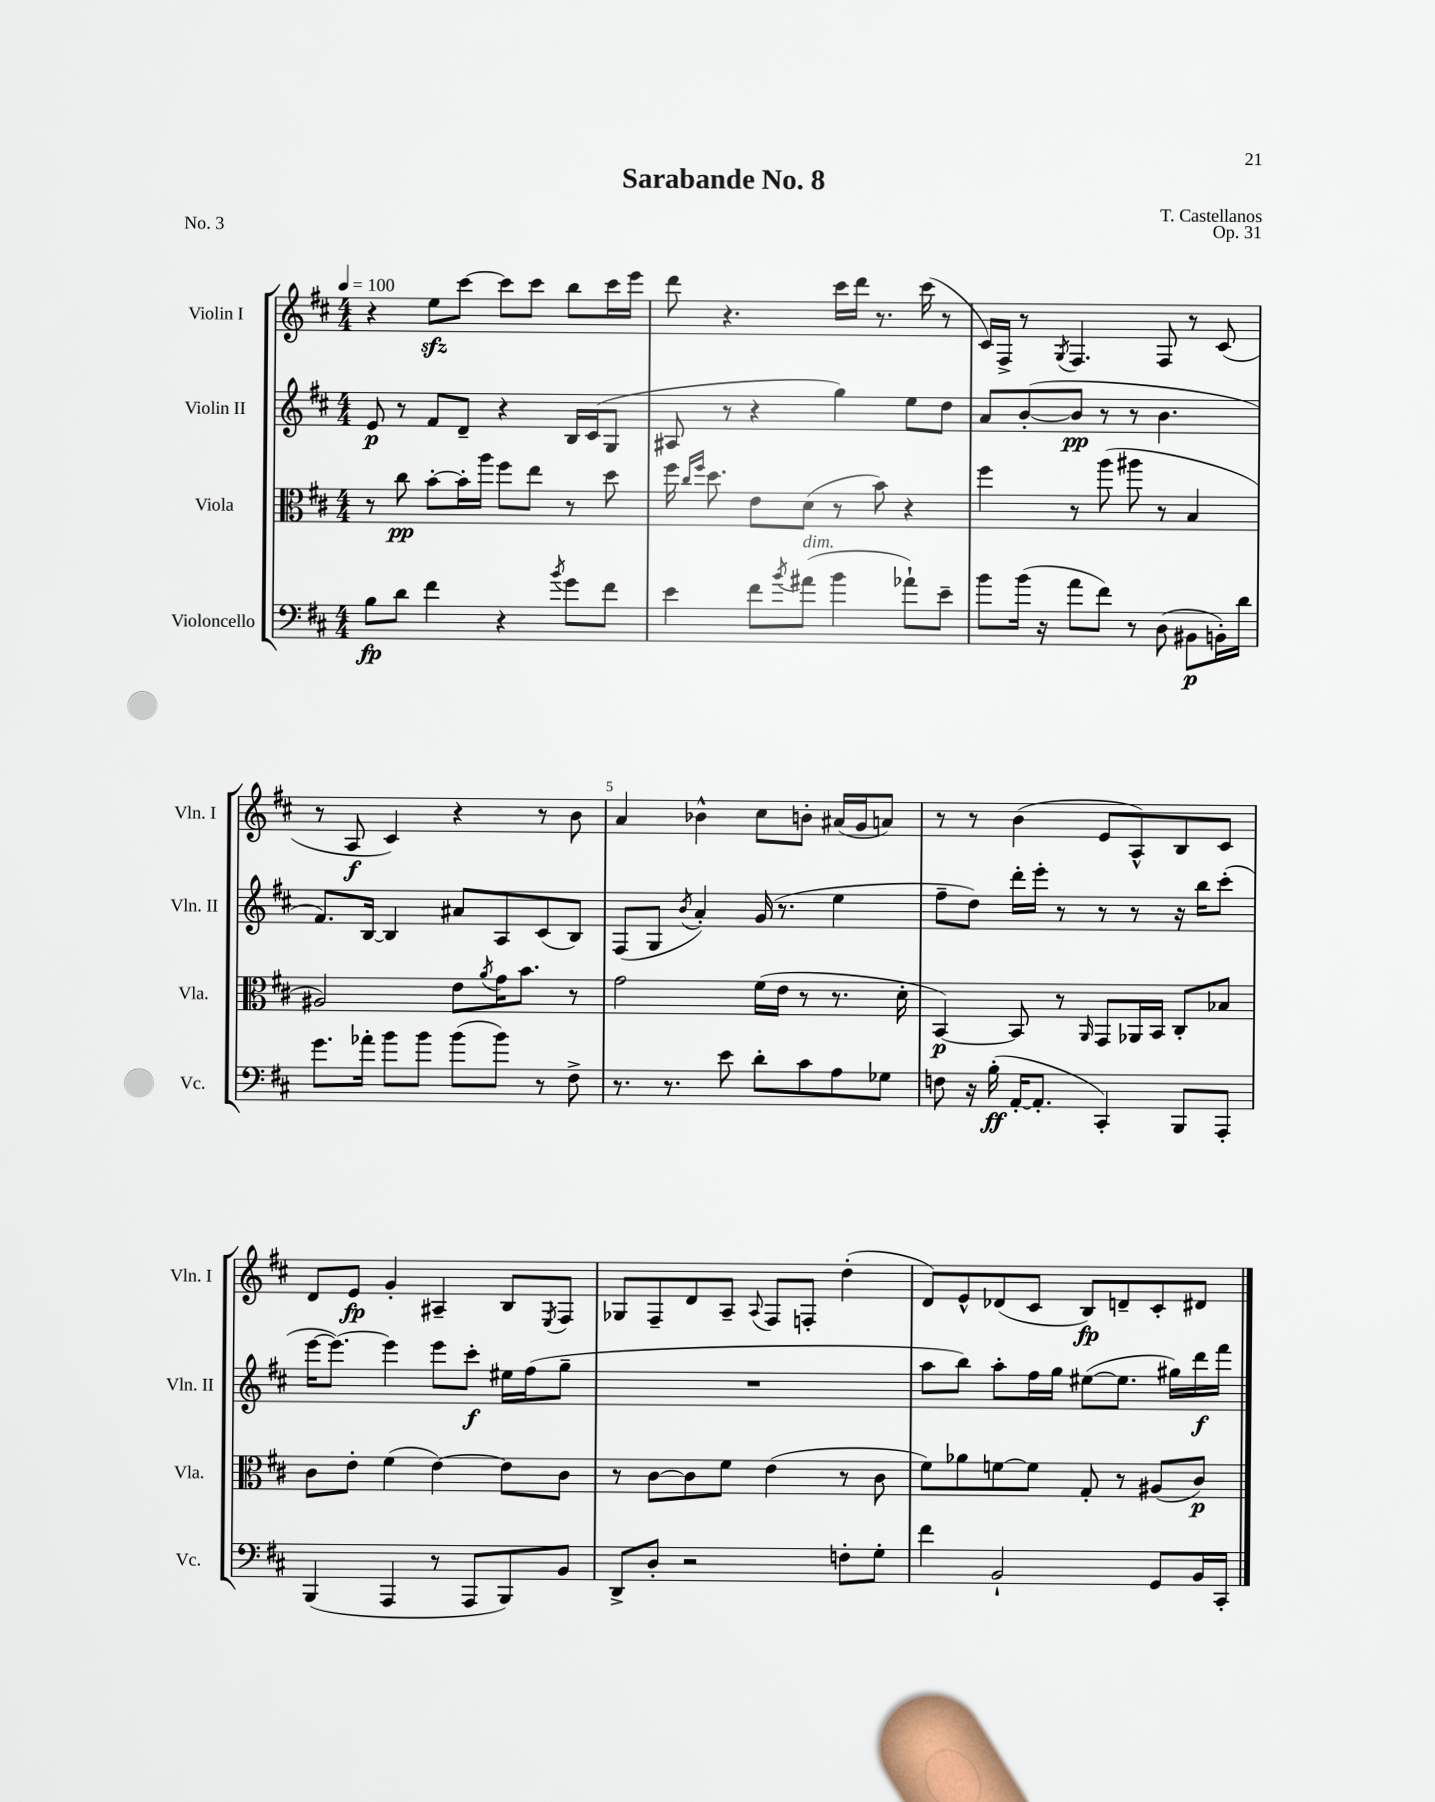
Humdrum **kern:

**kern	**kern	**kern	**kern
*staff4	*staff3	*staff2	*staff1
*clefF4	*clefC3	*clefG2	*clefG2
*k[f#c#]	*k[f#c#]	*k[f#c#]	*k[f#c#]
*M4/4	*M4/4	*M4/4	*M4/4
*MM100	*MM100	*MM100	*MM100
8B\L	8r	8e/	4r
8d\J	8cc#\	8r	.
4f#\	[8b'\L	8f#/L	8ee\L
.	16b'\]L	8d~/J	[8ccc#\J
.	16aa\JJ	.	.
4r	8ff#\L	4r	8ccc#\]L
.	8ee\J	.	8ccc#\J
8qb/	.	.	.
8g\L	8r	16B/LL	8bb\L
.	.	(16c#/J	.
8f#\J	8dd\	8G/J	16ccc#\L
.	.	.	16eee\JJ
=	=	=	=
4e\	16ff#\	8A#/	8ddd\
.	16qqcc#/LL	.	.
.	16qqff#/JJ	.	.
.	8.dd\	.	.
.	.	8r	4.r
8f#\L	8e\L	4r	.
8qb/	.	.	.
(8a#\J	(8d\J	.	.
4b\	8r	4gg\)	16ccc#\LL
.	.	.	16ddd\JJ
.	8b\)	.	8.r
8a-`\L)	4r	8ee\L	.
.	.	.	(16ccc#\
8e~\J	.	8dd\J	8r
=	=	=	=
8b\L	4ff#\	8a/L	16c#/LL)
.	.	.	16F#^/JJ
(16b\Jk	.	([8b'/	8r
16r	.	.	.
.	.	.	8qG/
8a\L	8r	8b/]J	4.F#/
8f#\J)	(8aa\	8r	.
8r	8aa#\	8r	.
(8D\	8r	4.b\	8F#/
8BB#\L	4B/	.	8r
16BB'\L)	.	.	(8c#/
16d\JJ	.	.	.
=	=	=	=
8.g\L	2A#/)	8.f#/L)	8r
.	.	.	8A/
16a-'\Jk	.	[16B/Jk	.
8b\L	.	4B/]	4c#/)
8b\J	.	.	.
(8b\L	8e\L	8a#/L	4r
.	8qa/	.	.
8b\J)	16g\K	8A/	.
.	8.b\J	.	.
8r	.	(8c#/	8r
8F#^\	8r	8B/J)	8b\
=	=	=	=
8.r	2g\	(8F#/L	4a/
.	.	8G/J	.
8.r	.	.	.
.	.	8qb/	.
.	.	4a'/)	4b-^^\
8e\	.	.	.
8d'\L	(16f#\LL	(16g/	8cc#\L
.	16e\JJ	8.r	.
8c#\	8r	.	8b'\J
8A\	8.r	4ee\	(16a#/LL
.	.	.	16g/J
8G-\J	.	.	8a/J)
.	16d'\	.	.
=	=	=	=
8F\	[4BB/)	8ff#~\L	8r
16r	.	8dd\J)	8r
(16B'\	.	.	.
[16AA'/LK	8BB/]	16ddd'\LL	(4b\
8.AA'/]J	.	16eee'\JJ	.
.	8r	8r	.
.	16qqAA/	.	.
4CC#'/)	8GG/L	8r	8e/L
.	16AA-/L	8r	8A^^/)
.	16BB/JJ	.	.
8BBB/L	8C#'/L	16r	8B/
.	.	16bb\LK	.
8AAA'/J	8B-/J	(8ccc#'\J	8c#/J
=	=	=	=
(4BBB/	8c#\L	[16eee\LK	8d/L
.	.	8.eee\_J)	.
.	8e'\J	.	8e/J
4AAA/	(4f#\	4eee\]	4g'/
8r	[4e\)	8eee\L	4A#~/
8AAA/L	.	8ccc#'\J	.
8BBB/)	8e\]L	16ee#\LL	8B/L
.	.	(16ff#\J	.
.	.	.	8qE/
8BB/J	8c#\J	8gg~\J	8F#/J
=	=	=	=
8DD^/L	8r	1r	8G-/L
8D'/J	[8c#\L	.	8F#~/
2r	8c#\]	.	8d/
.	8f#\J	.	8A~/J
.	.	.	8qqA/
.	(4e\	.	8F#/L
.	.	.	8F'/J
8F'\L	8r	.	(4dd'\
8G'\J	8c#\	.	.
=	=	=	=
4f#\	8f#\L)	8aa\L	8d/L)
.	8a-\	8bb\J)	8e^^/
2BB`/	[8f\	8aa'\L	(8d-/
.	8f\]J	16ff#\L	8c#/J
.	.	16gg\JJ	.
.	8G'/	([8ee#\L	8B/L)
.	8r	8.ee#\]J	8d~/
8GG/L	(8A#/L	.	8c#'/
.	.	16gg#\LL)	.
16BB/L	8c#/J)	16ddd\	8d#/J
16CC#'/JJ	.	16fff#\JJ	.
==	==	==	==
*-	*-	*-	*-
